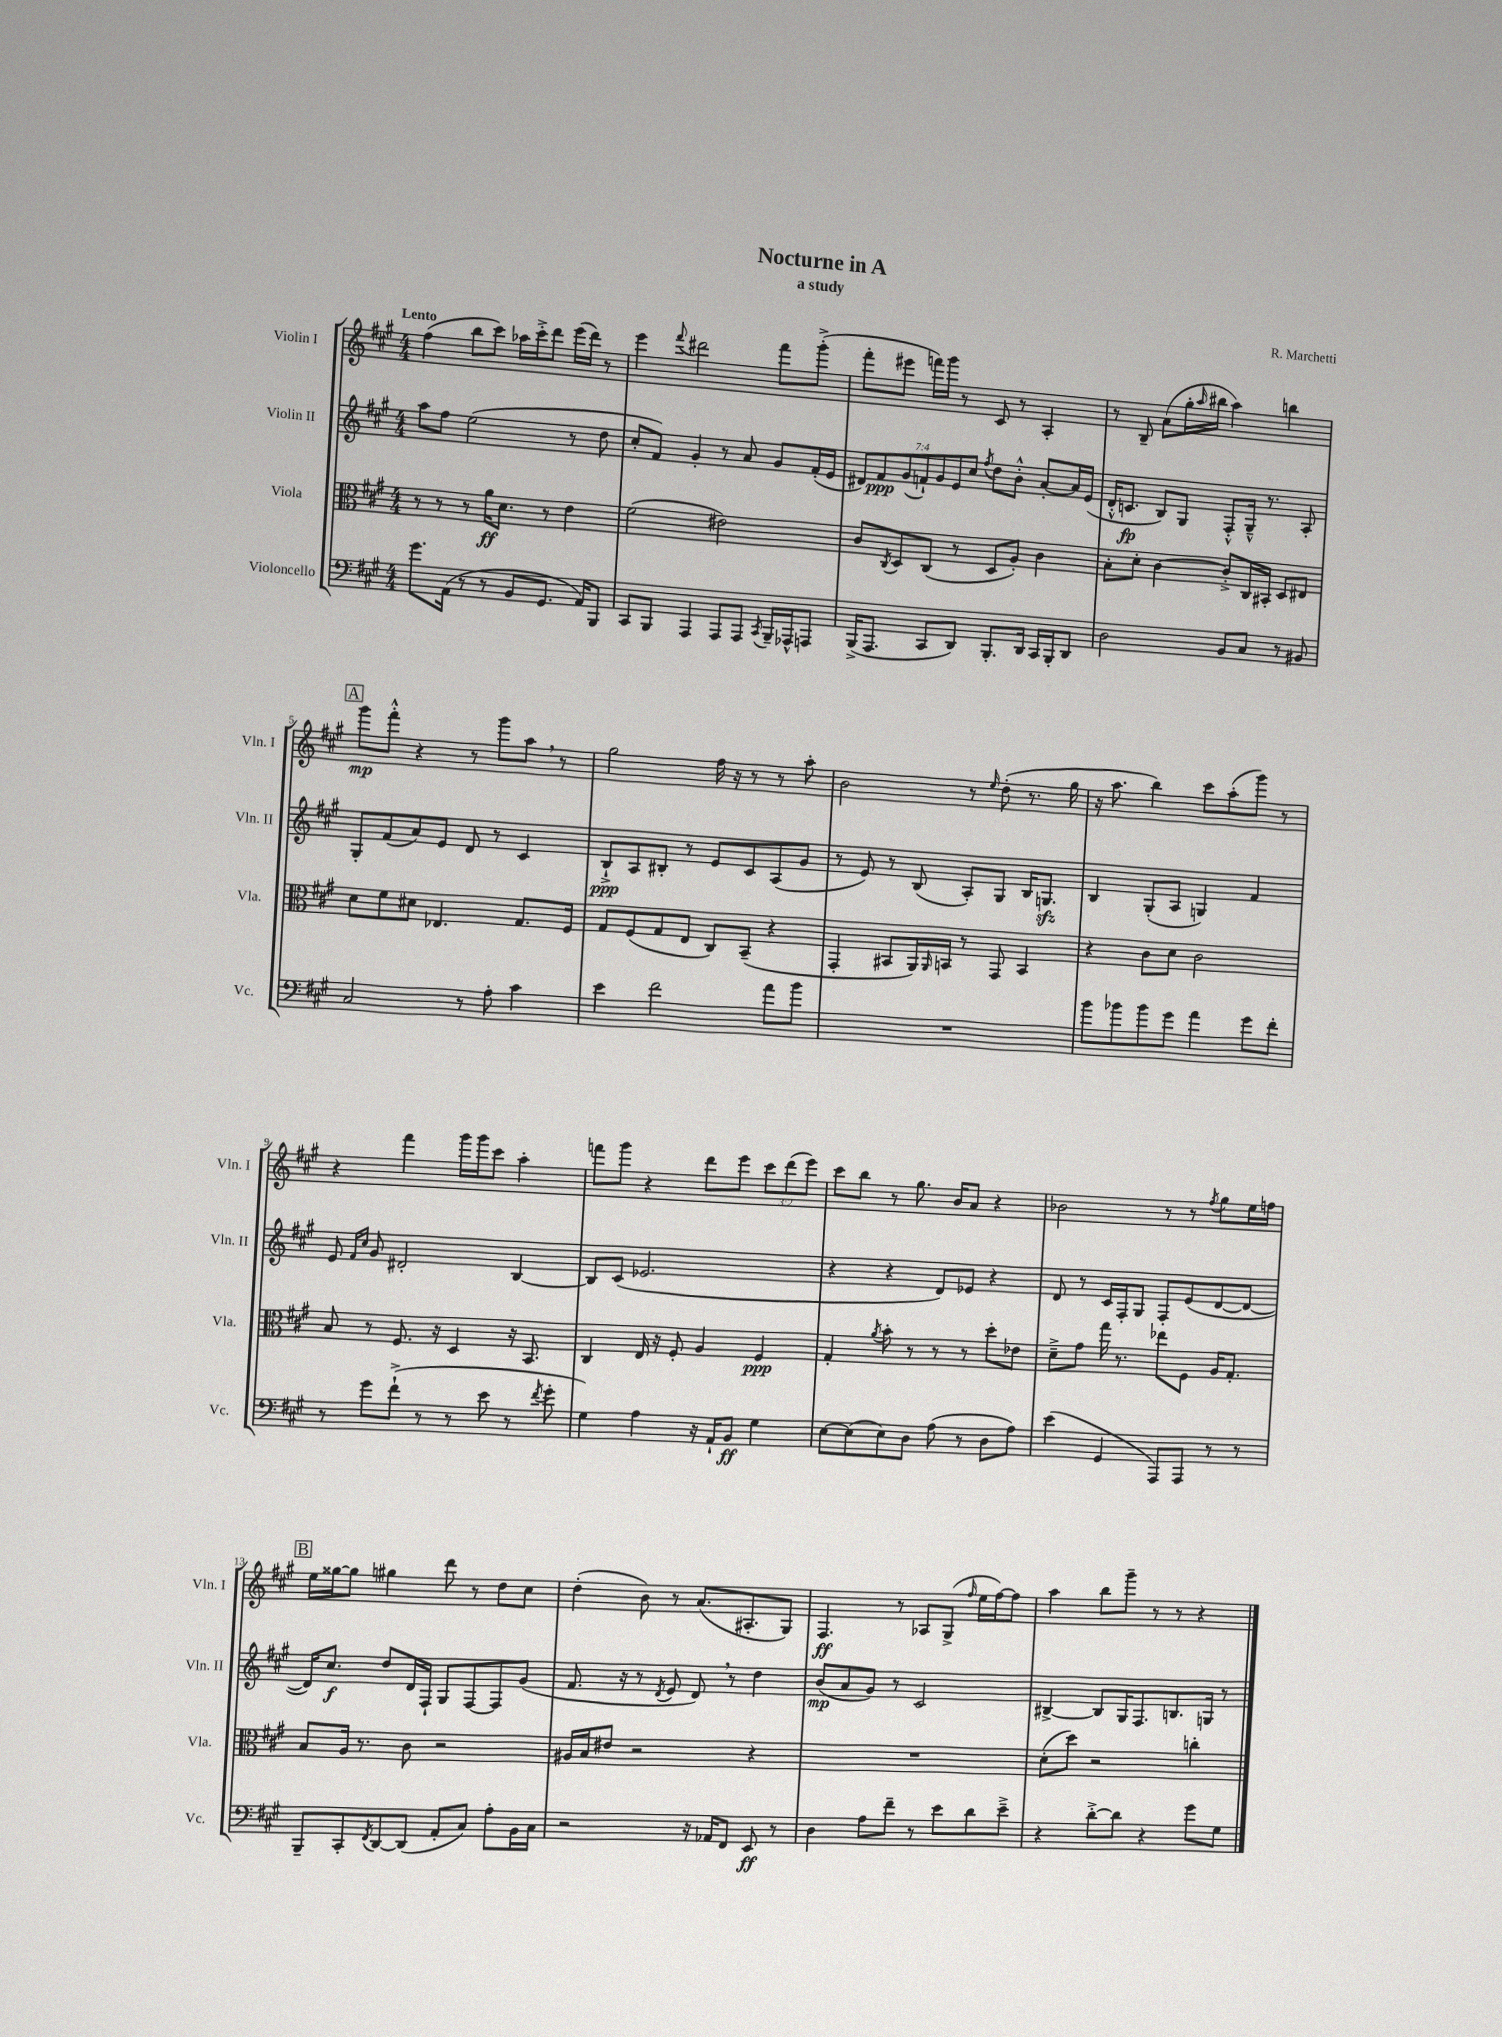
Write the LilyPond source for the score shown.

\header { title = "Nocturne in A" composer = "R. Marchetti" subtitle = "a study" }
<<
\new StaffGroup <<
\new Staff = "s0" \with { instrumentName = "Violin I" shortInstrumentName = "Vln. I" } {
    \clef treble \key a \major \numericTimeSignature \time 4/4 \override Staff.TupletNumber.text = #tuplet-number::calc-fraction-text \tempo "Lento"
    fis''4( b''8 cis'''8) aes''16 cis'''16-.-> d'''8 e'''16( d'''16) r8 |
    e'''4 \appoggiatura { fis'''8 } dis'''2 fis'''8 gis'''8-.->( |
    fis'''8-. eis'''8 f'''16) gis'''16 r8 cis'8 r8 a4-. |
    r8 b8-- a'8( gis''16-. \grace { a''16 } bis''16 a''4) b''4 |
    \mark \markup { \box "A" } gis'''8\mp fis'''8-.-^ r4 r8 gis'''8 a''8 \breathe r8 |
    gis''2 fis''16 r16 r8 r8 a''8-. |
    b'2 r8 \grace { e''16 } d''8-.( r8. gis''16 |
    r16 a''8. b''4) cis'''8 a''8-.( gis'''8) r8 |
    r4 fis'''4 gis'''16 gis'''16 cis'''8 a''4-. |
    f'''8 gis'''8 r4 d'''8 e'''8 \tuplet 3/2 { cis'''8 d'''8( e'''8) } |
    cis'''8 b''8 r8 gis''8. b'16 a'8 r4 |
    bes'2 r8 r8 \acciaccatura { fis''8 } gis''8 e''16 f''16 |
    \mark \markup { \box "B" } e''16 gisis''16~ gisis''8 gis''4 d'''8 r8 d''8 cis''8 |
    d''4-.( b'8) r8 a'8.( ais8.-. gis8) |
    fis4.\ff r8 aes8 gis8->( \grace { fis''16 } e''16 fis''16~) fis''8 |
    a''4 b''8 gis'''8-- r8 r8 r4 \bar "|." |
}
\new Staff = "s1" \with { instrumentName = "Violin II" shortInstrumentName = "Vln. II" } {
    \clef treble \key a \major \numericTimeSignature \time 4/4 \override Staff.TupletNumber.text = #tuplet-number::calc-fraction-text
    a''8 fis''8 e''2( r8 d''8 |
    cis''8-. fis'8) gis'4-. r8 a'8 gis'8 fis'16-.( e'16 |
    \tuplet 7/4 { dis'8) fis'8\ppp gis'8( f'8-!) gis'8 e'8 cis''8 } \acciaccatura { fis''8 } d''8 b'8-.-^ a'8~-. a'16 e'16( |
    d'16-.-^ c'8.\fp b8) gis8 fis8-.-^ gis16---^ r8. a8-. |
    \mark \markup { \box "A" } gis8-. fis'8( a'8) e'8 d'8 r8 cis'4 |
    b8-!->\ppp a8 bis8-. r8 e'8 cis'8 a8( gis'8 |
    r8 e'8) r8 b8( a8-.) gis8 b16 g8.\sfz |
    b4 gis8-.( a8 g4) fis'4 |
    e'8 \grace { fis'16 cis''16 } gis'8 dis'2-. b4~ |
    b8 cis'8( ees'2. |
    r4 r4 d'8) ees'8 r4 |
    d'8 r8 cis'16 fis16-. gis8 fis8-. e'8( d'8~ d'8~ |
    \mark \markup { \box "B" } d'16) cis''8.\f d''8 d'16 fis16-! gis8 fis8~ fis8 gis'8( |
    fis'8. r16 r8 \acciaccatura { d'8 } e'8 d'8) \breathe r8 d''4 |
    b'8\mp( a'8 gis'8) r8 cis'2 |
    bis4~-> bis8 gis16 fis8. b8. g16 r8 \bar "|." |
}
\new Staff = "s2" \with { instrumentName = "Viola" shortInstrumentName = "Vla." } {
    \clef alto \key a \major \numericTimeSignature \time 4/4
    r8 r8 r8 a'16\ff d'8. r8 e'4 |
    fis'2( eis'2) |
    cis'8 \acciaccatura { cis8 } d8 cis8( r8 d8 a8-.) cis'4 |
    b8-. d'8-. cis'4~ cis'8-.-> cis16 bis,16-. d8 eis8 |
    \mark \markup { \box "A" } d'8 fis'8 dis'8 ees4. gis8. fis16 |
    gis8 fis8( gis8 e8 cis8) b,8--( r4 |
    gis,4-. bis,8 a,16) \grace { a,16 } b,16 r8 gis,8 b,4 |
    r4 cis'8 d'8 cis'2 |
    b8 r8 fis8. r16 d4 r16 b,8. |
    cis4 e16 r16 fis8-. a4 fis4\ppp |
    gis4-. \acciaccatura { a'8 } b'8-. r8 r8 r8 d''8-. ees'8 |
    d'8---> gis'8 gis''16 r8. ees''8 fis8 a16 gis8.-. |
    \mark \markup { \box "B" } b8 a16 r8. cis'8 r2 |
    ais16 b16 eis'8 r2 r4 |
    R1 |
    d'8-.( d''8) r2 c''4-. \bar "|." |
}
\new Staff = "s3" \with { instrumentName = "Violoncello" shortInstrumentName = "Vc." } {
    \clef bass \key a \major \numericTimeSignature \time 4/4
    gis'8. a,16( r8 r8 b,8 gis,8. a,16) b,,8 |
    cis,8 b,,8 a,,4 a,,8 a,,8 \acciaccatura { cis,8 } b,,16-- aes,,16-^ a,,8 |
    b,,16->( a,,8. cis,8 d,8) b,,8.-. d,16 cis,16 b,,16-. d,8 |
    d2 b,8 cis8 r8 bis,8 |
    \mark \markup { \box "A" } cis2 r8 a8-. cis'4 |
    e'4 fis'2 a'8 b'8 |
    R1 |
    b'8 bes'8 bes'8 gis'8 a'4 gis'8 fis'8-. |
    r8 gis'8 fis'8-!->( r8 r8 e'8 r8 \acciaccatura { fis'8 } gis'8-. |
    gis4) a4 r16 a,16-! b,8\ff gis4 |
    e8~ e8( e8) d8 a8( r8 d8 a8) |
    e'4( gis,4 a,,8) a,,8 r8 r8 |
    \mark \markup { \box "B" } b,,8-- cis,8-. \acciaccatura { fis,8 } d,8~ d,8( a,8-. cis8) a8-. b,16 cis16 |
    r2 r16 aes,16 fis,8 e,8\ff r8 |
    d4 a8 fis'8-- r8 e'8 d'8 e'8---> |
    r4 d'8~-.-> d'8 r4 gis'8 gis8 \bar "|." |
}
>>
>>
